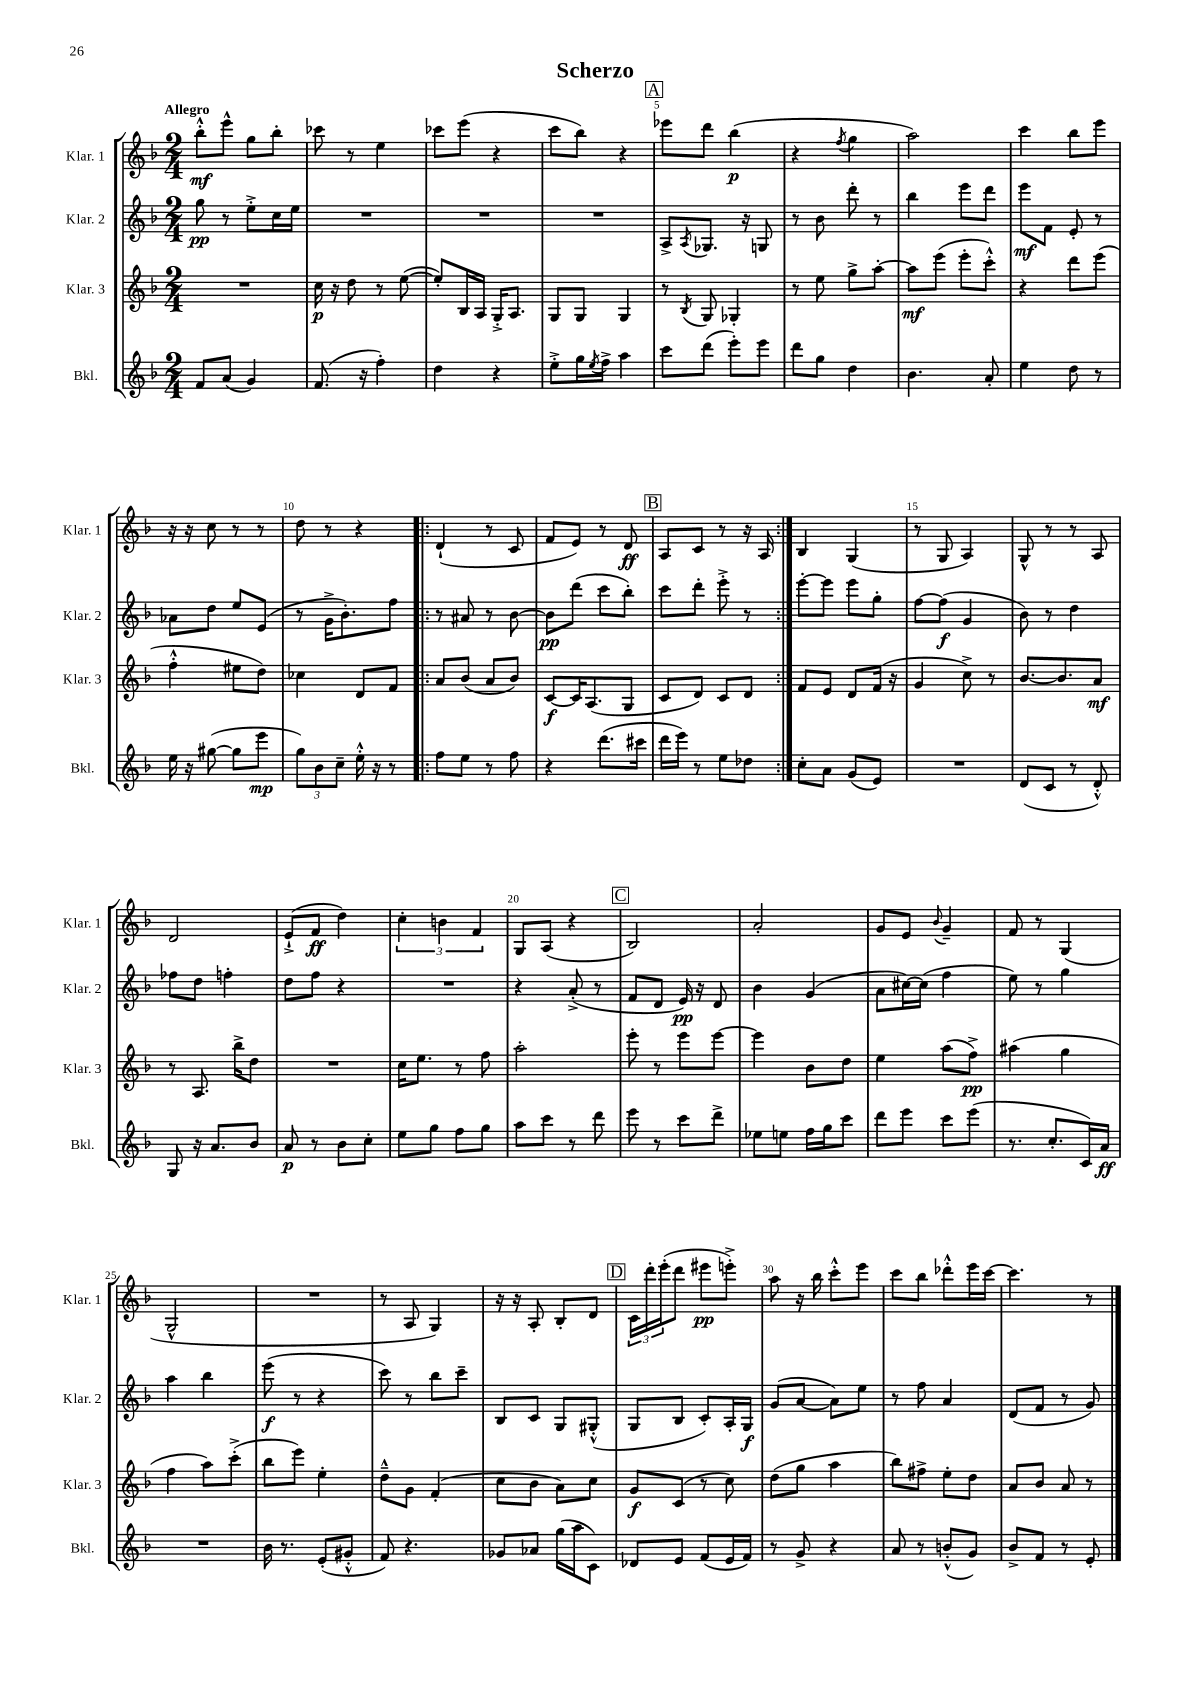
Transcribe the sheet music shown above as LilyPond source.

\header { title = "Scherzo" }
<<
\new StaffGroup <<
\new Staff = "s0" \with { instrumentName = "Klar. 1" shortInstrumentName = "Klar. 1" } {
    \clef treble \key f \major \numericTimeSignature \time 2/4 \tempo "Allegro"
    bes''8-.-^\mf e'''8-^ g''8 bes''8-. |
    ces'''8 r8 e''4 |
    ces'''8 e'''8( r4 |
    c'''8 bes''8) r4 |
    \mark \markup { \box "A" } ees'''8 d'''8 bes''4\p( |
    r4 \acciaccatura { f''8 } g''4 |
    a''2) |
    c'''4 bes''8 e'''8 |
    r16 r16 c''8 r8 r8 |
    d''8 r8 r4 |
    \repeat volta 2 { d'4-!( r8 c'8 |
    f'8 e'8) r8 d'8\ff |
    \mark \markup { \box "B" } a8 c'8 r8 r16 a16 | }
    bes4 g4( |
    r8 g8 a4) |
    g8-^ r8 r8 a8 |
    d'2 |
    e'8-!->( f'8\ff d''4) |
    \tuplet 3/2 { c''4-. b'4 f'4 } |
    g8 a8( r4 |
    \mark \markup { \box "C" } bes2) |
    a'2-. |
    g'8 e'8 \appoggiatura { bes'8 } g'4-- |
    f'8 r8 g4( |
    g2-^ |
    R2 |
    r8 a8 g4) |
    r16 r16 a8-. bes8-. d'8 |
    \mark \markup { \box "D" } \tuplet 3/2 { c'16 d'''16-. e'''16-.( } d'''8 eis'''8\pp e'''8-.->) |
    a''8 r16 bes''16 c'''8-.-^ e'''8 |
    c'''8 bes''8 des'''8-.-^ e'''16 c'''16~ |
    c'''4. r8 \bar "|." |
}
\new Staff = "s1" \with { instrumentName = "Klar. 2" shortInstrumentName = "Klar. 2" } {
    \clef treble \key f \major \numericTimeSignature \time 2/4
    g''8\pp r8 e''8-.-> c''16 e''16 |
    R2 |
    R2 |
    R2 |
    \mark \markup { \box "A" } a8-> \acciaccatura { a8 } ges8. r16 g8 |
    r8 bes'8 d'''8-. r8 |
    bes''4 e'''8 d'''8 |
    e'''8\mf f'8 e'8-. r8 |
    aes'8 d''8 e''8 e'8( |
    r8 g'16-> bes'8.-.) f''8 |
    \repeat volta 2 { r8 ais'8 r8 bes'8~ |
    bes'8\pp d'''8( c'''8 bes''8-.) |
    \mark \markup { \box "B" } c'''8 d'''8-. e'''8-.-> r8 | }
    e'''8~-. e'''8 e'''8 g''8-. |
    f''8~ f''8\f( g'4 |
    bes'8) r8 d''4 |
    fes''8 d''8 f''4-. |
    d''8 f''8 r4 |
    R2 |
    r4 a'8-.->( r8 |
    \mark \markup { \box "C" } f'8 d'8 e'16\pp) r16 d'8 |
    bes'4 g'4( |
    a'8 cis''16~) cis''16( f''4 |
    e''8) r8 g''4 |
    a''4 bes''4 |
    e'''8\f( r8 r4 |
    c'''8) r8 bes''8 c'''8-- |
    bes8 c'8 g8 gis8-.-^( |
    \mark \markup { \box "D" } g8 bes8 c'8-.) a16-. g16\f |
    g'8( a'8~ a'8) e''8 |
    r8 f''8 a'4 |
    d'8( f'8 r8 g'8) \bar "|." |
}
\new Staff = "s2" \with { instrumentName = "Klar. 3" shortInstrumentName = "Klar. 3" } {
    \clef treble \key f \major \numericTimeSignature \time 2/4
    R2 |
    c''16\p r16 d''8 r8 e''8~( |
    e''8-.) bes16 a16 g16-.-> a8. |
    g8 g8 g4 |
    \mark \markup { \box "A" } r8 \acciaccatura { bes8 } g8 ges4-. |
    r8 e''8 g''8-> a''8~-. |
    a''8\mf e'''8( e'''8-. c'''8-.-^) |
    r4 d'''8 e'''8( |
    f''4-.-^ eis''8 d''8) |
    ces''4 d'8 f'8 |
    \repeat volta 2 { a'8 bes'8( a'8 bes'8) |
    c'8~\f c'16 a8.( g8 |
    \mark \markup { \box "B" } c'8 d'8) c'8 d'8 | }
    f'8 e'8 d'8 f'16( r16 |
    g'4 c''8->) r8 |
    bes'8.~ bes'8. a'8\mf |
    r8 a8. bes''16-> d''8 |
    R2 |
    c''16 e''8. r8 f''8 |
    a''2-. |
    \mark \markup { \box "C" } e'''8-. r8 e'''8 e'''8~ |
    e'''4 bes'8 d''8 |
    e''4 a''8( f''8->\pp) |
    ais''4( g''4 |
    f''4 a''8) c'''8-.->( |
    bes''8 e'''8) e''4-. |
    d''8---^ g'8 f'4-.( |
    c''8 bes'8 a'8) c''8 |
    \mark \markup { \box "D" } g'8\f c'8( r8 c''8) |
    d''8( g''8 a''4 |
    bes''8) fis''8-> e''8-. d''8 |
    a'8 bes'8 a'8 r8 \bar "|." |
}
\new Staff = "s3" \with { instrumentName = "Bkl." shortInstrumentName = "Bkl." } {
    \clef treble \key f \major \numericTimeSignature \time 2/4
    f'8 a'8( g'4) |
    f'8.( r16 f''4-.) |
    d''4 r4 |
    e''8-.-> g''16 \acciaccatura { e''8 } f''16-> a''4 |
    \mark \markup { \box "A" } c'''8 d'''8( e'''8-.) e'''8 |
    d'''8 g''8 d''4 |
    bes'4. a'8-. |
    e''4 d''8 r8 |
    e''16 r16 gis''8~( gis''8 e'''8\mp |
    \tuplet 3/2 { g''8) bes'8 c''8-- } e''16-.-^ r16 r8 |
    \repeat volta 2 { f''8 e''8 r8 f''8 |
    r4 d'''8.( cis'''16 |
    \mark \markup { \box "B" } d'''16 e'''16) r8 e''8 des''8 | }
    c''8-. a'8 g'8( e'8) |
    R2 |
    d'8( c'8 r8 d'8-.-^) |
    g8 r16 a'8. bes'8 |
    a'8\p r8 bes'8 c''8-. |
    e''8 g''8 f''8 g''8 |
    a''8 c'''8 r8 d'''8 |
    \mark \markup { \box "C" } e'''8 r8 c'''8 d'''8-> |
    ees''8 e''8 f''16 g''16 c'''8 |
    d'''8 e'''8 c'''8 e'''8( |
    r8. c''8.-. c'16) a'16\ff |
    R2 |
    bes'16 r8. e'8-.( gis'8-.-^ |
    f'8) r4. |
    ges'8 aes'8 g''16( a''16 c'8) |
    \mark \markup { \box "D" } des'8 e'8 f'8( e'16 f'16) |
    r8 g'8-> r4 |
    a'8 r8 b'8-.-^( g'8) |
    bes'8-> f'8 r8 e'8-. \bar "|." |
}
>>
>>
\layout { \context { \Score \override BarNumber.break-visibility = ##(#f #t #t) barNumberVisibility = #(every-nth-bar-number-visible 5) } }
